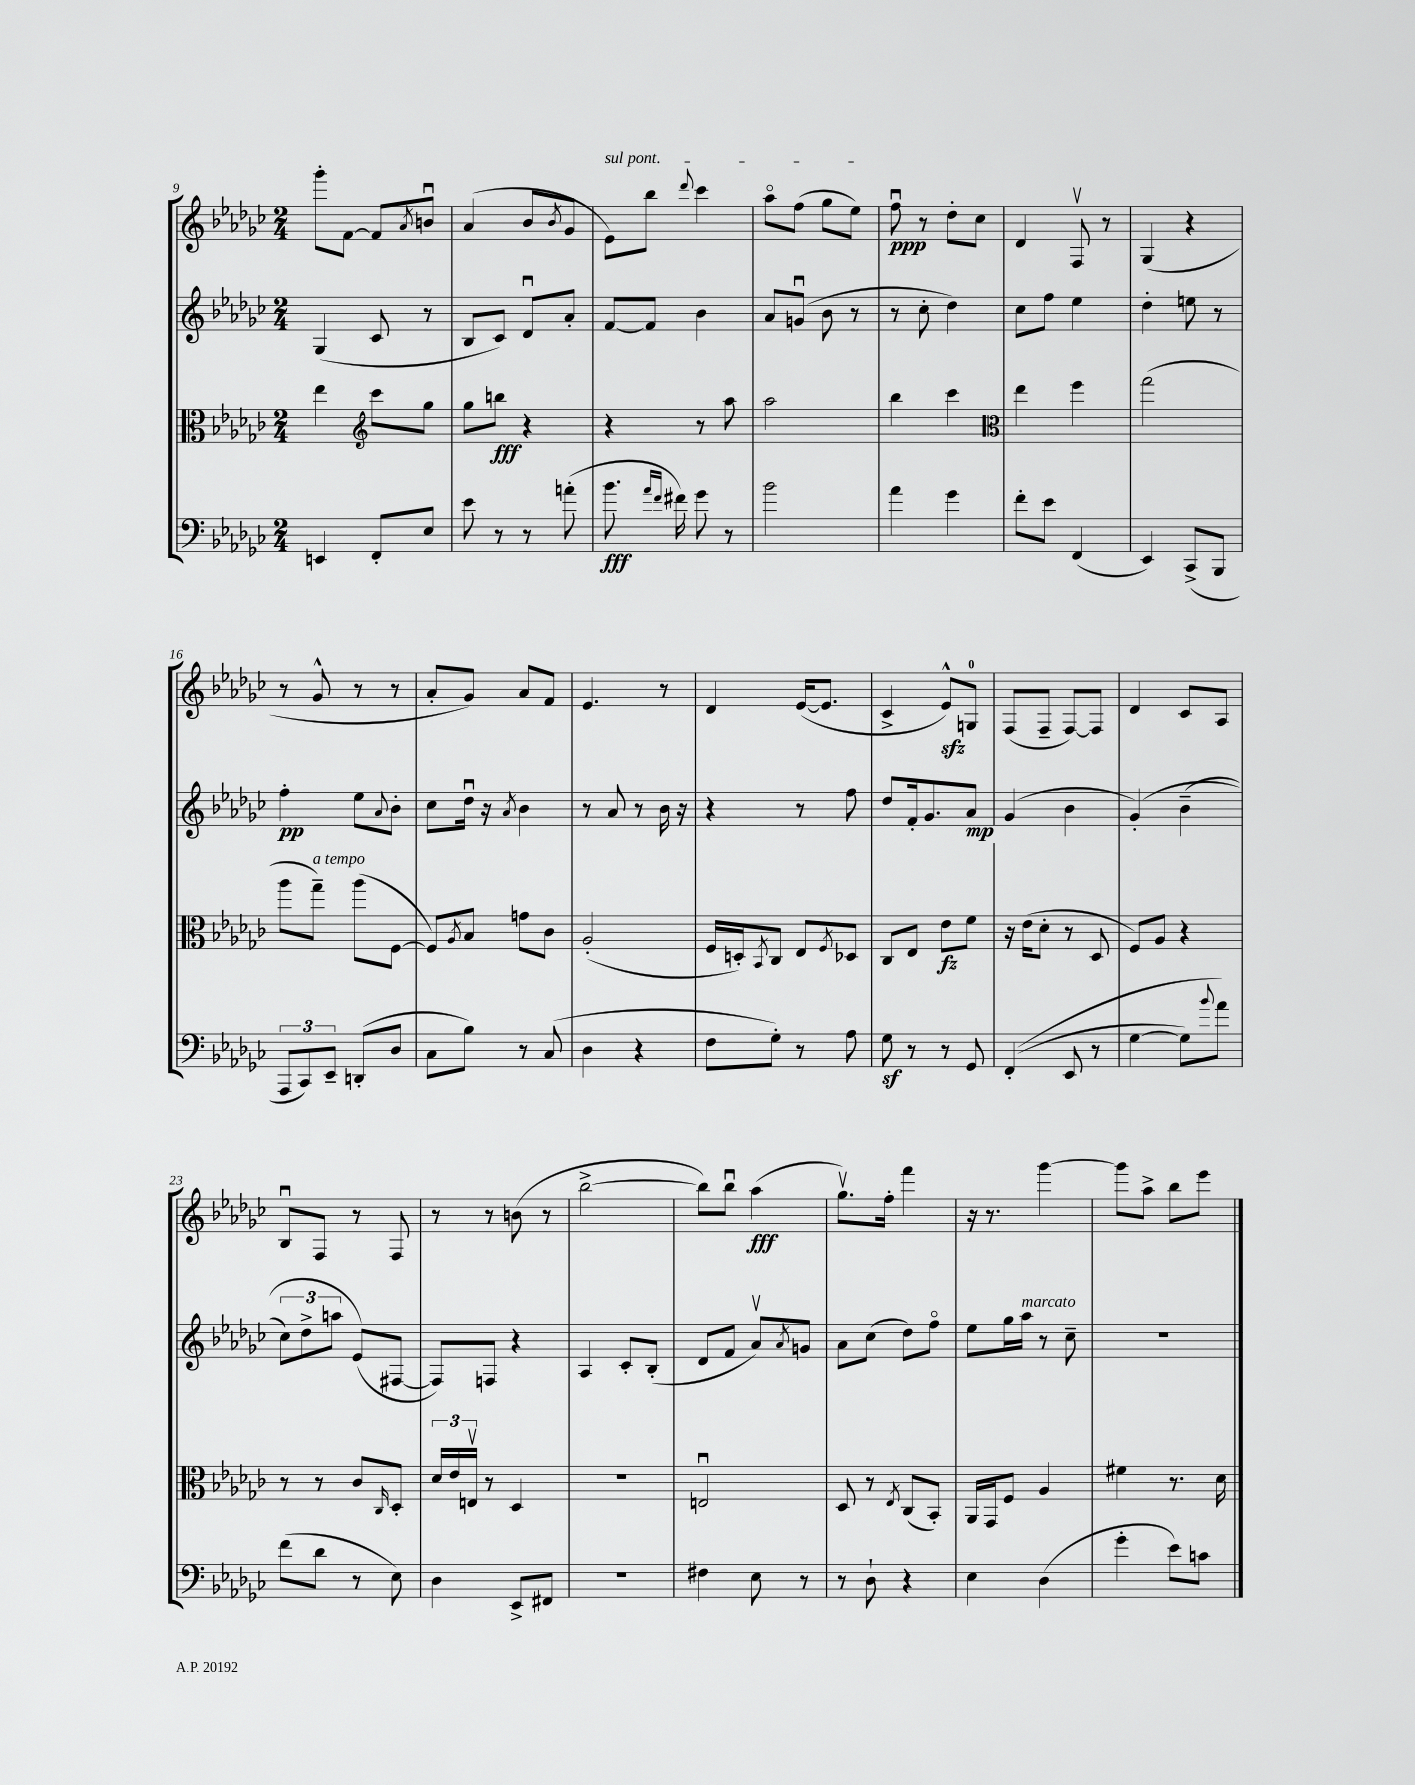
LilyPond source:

<<
\new StaffGroup <<
\new Staff = "s0" {
    \clef treble \key ges \major \numericTimeSignature \time 2/4
    ges'''8-. f'8~ f'8 \acciaccatura { aes'8 } b'8\downbow |
    aes'4( bes'8 \acciaccatura { bes'8 } ges'8 |
    \once \override TextSpanner.bound-details.left.text = \markup { \italic "sul pont." } ees'8\startTextSpan) bes''8 \appoggiatura { des'''8 } ces'''4 |
    aes''8\flageolet f''8( ges''8 ees''8\stopTextSpan) |
    f''8\downbow\ppp r8 des''8-. ces''8 |
    des'4 f8\upbow r8 |
    ges4( r4 |
    r8 ges'8-^ r8 r8 |
    aes'8-. ges'8) aes'8 f'8 |
    ees'4. r8 |
    des'4 ees'16~( ees'8. |
    ces'4-> ees'8-^\sfz) g8-0 |
    f8( f8-- f8~) f8 |
    des'4 ces'8 aes8 |
    bes8\downbow f8 r8 f8 |
    r8 r8 b'8( r8 |
    bes''2~-> |
    bes''8) bes''8\downbow aes''4\fff( |
    ges''8.\upbow) f''16-. f'''4 |
    r16 r8. ges'''4~ |
    ges'''8 aes''8-> bes''8 ees'''8 \bar "|." |
}
\new Staff = "s1" {
    \clef treble \key ges \major \numericTimeSignature \time 2/4
    ges4( ces'8 r8 |
    bes8 ces'8) des'8\downbow aes'8-. |
    f'8~ f'8 bes'4 |
    aes'8 g'8\downbow( bes'8 r8 |
    r8 ces''8-. des''4) |
    ces''8 f''8 ees''4 |
    des''4-. e''8 r8 |
    f''4-.\pp ees''8 \appoggiatura { aes'8 } bes'8-. |
    ces''8 des''16\downbow r16 \acciaccatura { aes'8 } bes'4 |
    r8 aes'8 r8 bes'16 r16 |
    r4 r8 f''8 |
    des''8 f'16-. ges'8. aes'8\mp |
    ges'4( bes'4 |
    ges'4-.)\( bes'4--( |
    \tuplet 3/2 { ces''8) des''8-> a''8 } ees'8(\) fis8~ |
    fis8) f8 r4 |
    aes4 ces'8-. bes8-.( |
    des'8 f'8 aes'8\upbow) \acciaccatura { aes'8 } g'8 |
    aes'8 ces''8( des''8) f''8\flageolet |
    ees''8 ges''16 aes''16^\markup { \italic "marcato" } r8 ces''8-- |
    r2 \bar "|." |
}
\new Staff = "s2" {
    \clef alto \key ges \major \numericTimeSignature \time 2/4
    ees''4 \clef treble ces'''8 ges''8 |
    ges''8 b''8\fff r4 |
    r4 r8 aes''8 |
    aes''2 |
    bes''4 ces'''4 |
    \clef alto ees''4 f''4 |
    ges''2( |
    aes''8 ges''8--^\markup { \italic "a tempo" }) aes''8( f8~ |
    f8) \acciaccatura { aes8 } bes8 g'8 ces'8 |
    aes2-.( |
    f16 d16-.) \acciaccatura { bes,8 } ces8 ees8 \acciaccatura { f8 } des8 |
    ces8 ees8 ees'8\fz f'8 |
    r16 ees'16( des'8-. r8 des8 |
    f8) aes8 r4 |
    r8 r8 ces'8 \grace { ces16 } des8-. |
    \tuplet 3/2 { des'16 ees'16 e16\upbow } r8 des4 |
    r2 |
    e2\downbow |
    des8 r8 \acciaccatura { ees8 } ces8( bes,8-.) |
    aes,16 ges,16 f8 aes4 |
    fis'4 r8. des'16 \bar "|." |
}
\new Staff = "s3" {
    \clef bass \key ges \major \numericTimeSignature \time 2/4
    e,4 f,8-. ees8 |
    ees'8 r8 r8 a'8-.( |
    bes'8.\fff \grace { aes'16 f'16 } fis'16) ges'8 r8 |
    bes'2 |
    aes'4 ges'4 |
    f'8-. ees'8 f,4( |
    ees,4) ces,8->( bes,,8 |
    \tuplet 3/2 { aes,,8 ces,8) ees,8-- } d,8-.( des8 |
    ces8 bes8) r8 ces8( |
    des4 r4 |
    f8 ges8-.) r8 aes8 |
    ges8\sf r8 r8 ges,8 |
    f,4-.(\( ees,8 r8 |
    ges4~ ges8) \appoggiatura { bes'8 } aes'8\) |
    f'8( des'8 r8 ees8) |
    des4 ees,8-> fis,8 |
    r2 |
    fis4 ees8 r8 |
    r8 des8-! r4 |
    ees4 des4( |
    ges'4-. ees'8) c'8 \bar "|." |
}
>>
>>
\layout { \context { \Score currentBarNumber = #9 } }
